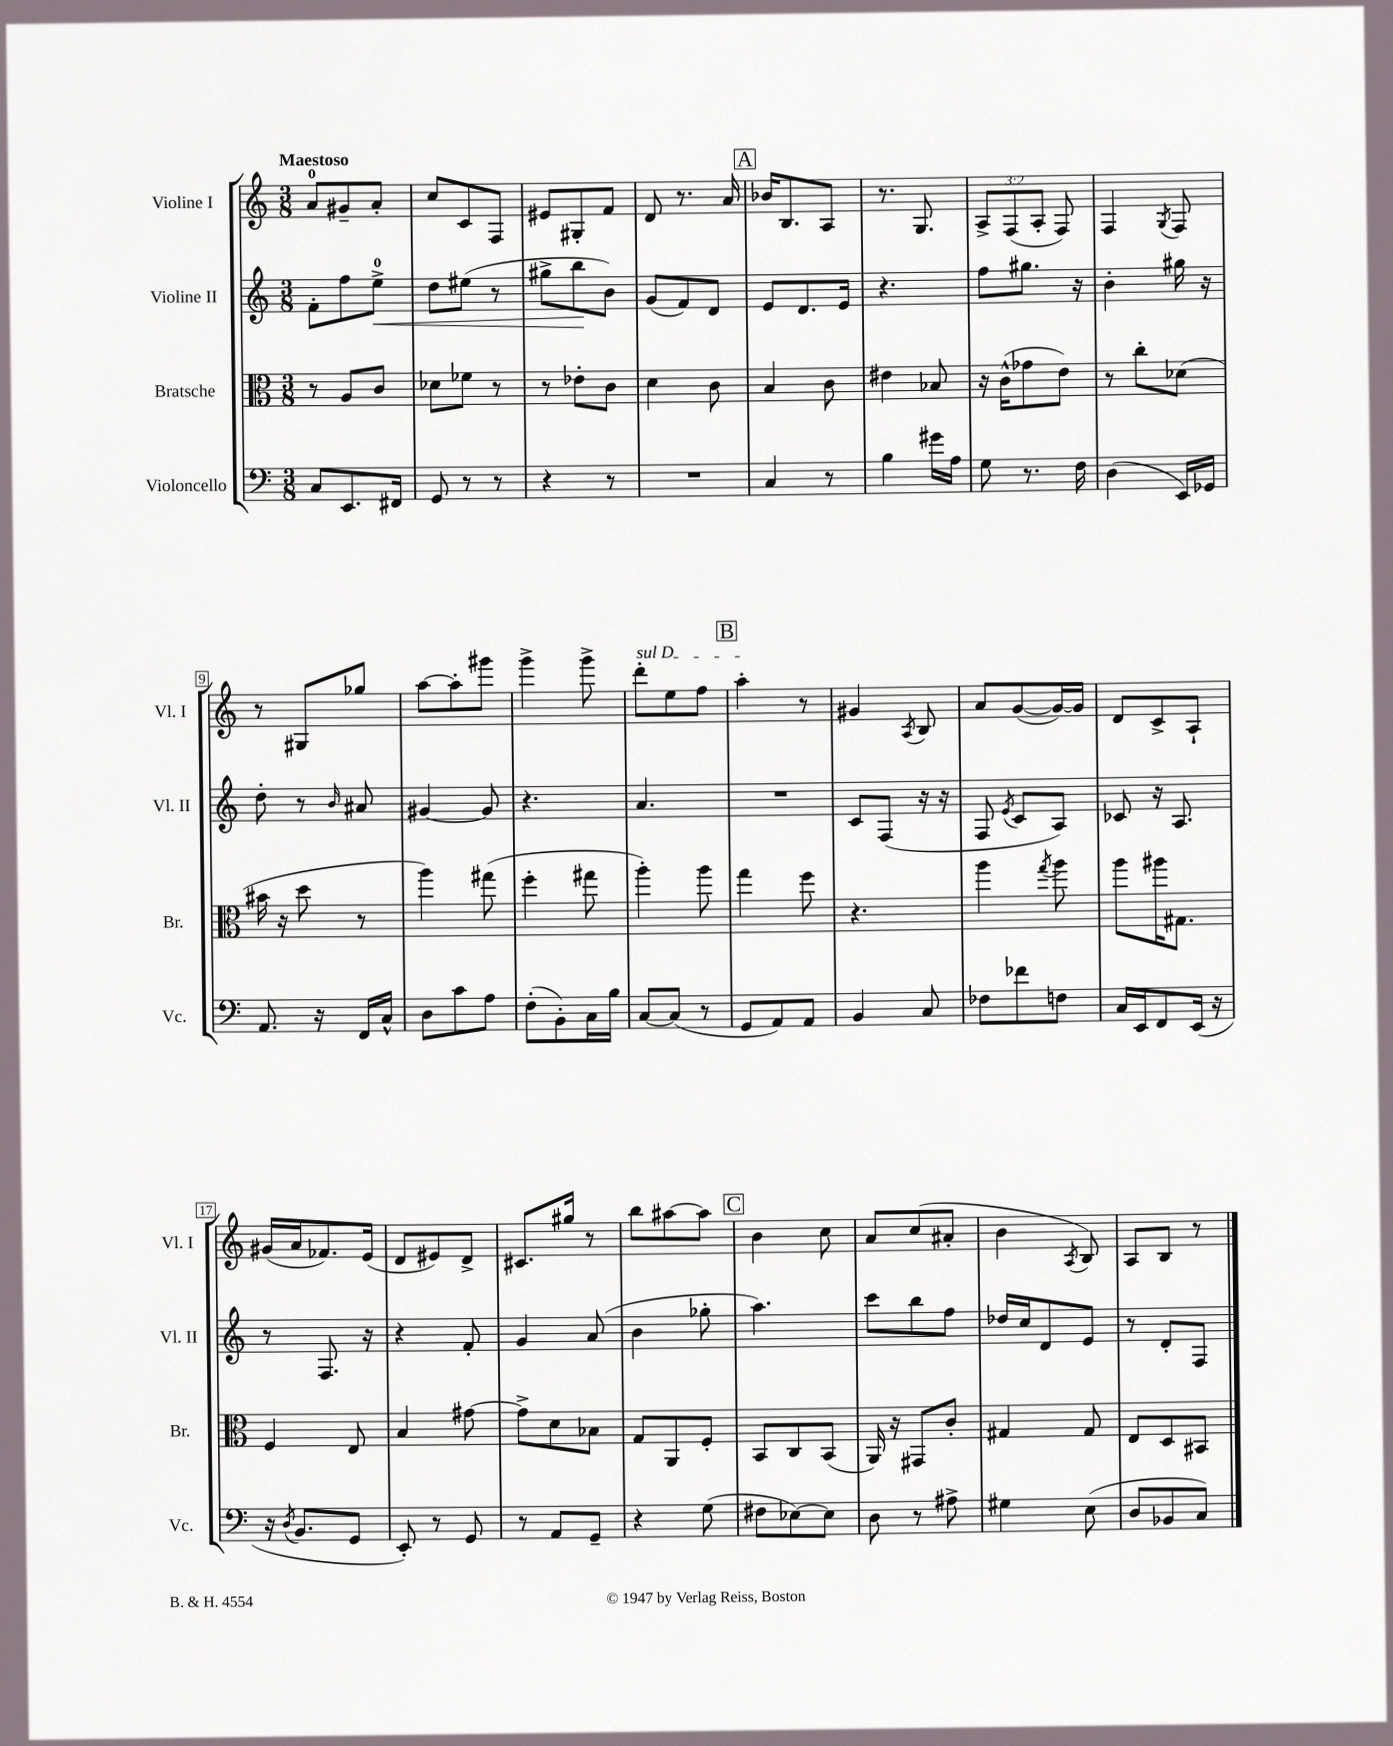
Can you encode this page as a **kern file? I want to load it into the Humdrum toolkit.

**kern	**kern	**kern	**dynam	**kern
*part4	*part3	*part2	*part2	*part1
*staff4	*staff3	*staff2	*staff2	*staff1
*I"Violoncello	*I"Bratsche	*I"Violine II	*	*I"Violine I
*I'Vc.	*I'Br.	*I'Vl. II	*	*I'Vl. I
*clefF4	*clefC3	*clefG2	*	*clefG2
*k[]	*k[]	*k[]	*	*k[]
*M3/8	*M3/8	*M3/8	*	*M3/8
=1	=1	=1	=1	=1
!	!	!	!	!LO:TX:a:B:t=Maestoso
8C/L	8r	8f'\L	.	8a/L
8.EE/	8A/L	8ff\	.	8g#X~/
!	!	!	!LO:HP:b	!
.	8c/J	8ee^\J	<	8a'/J
16FF#X/Jk	.	.	.	.
=2	=2	=2	=2	=2
8GG/	8d-X\L	8dd\L	.	8cc/L
8r	8f-X\J	(8ee#X\J	.	8c/
8r	8r	8r	.	8F/J
=3	=3	=3	=3	=3
4r	8r	8gg#X^\L	.	8e#X/L
.	8e-X'\L	8bb\	.	8G#X'/
8r	8c\J	8b\J)	[	8f/J
=4	=4	=4	=4	=4
4.r	4d\	(8g/L	.	8d/
.	.	8f/)	.	8.r
.	8c\	8d/J	.	.
.	.	.	.	16a/
!!LO:REH:place=s1:t=A
=5	=5	=5	=5	=5
4C/	4B/	8e/L	.	16b-X/KL
.	.	.	.	8.B/
.	.	8.d/	.	.
8r	8c\	.	.	8A/J
.	.	16e/Jk	.	.
=6	=6	=6	=6	=6
4B\	4e#X\	4.r	.	8.r
.	.	.	.	8.G/
16g#X\LL	8B-X/	.	.	.
16A\JJ	.	.	.	.
=7	=7	=7	=7	=7
8G\	16r	8ff\L	.	12A^/L
.	(16c^^\KL	.	.	.
.	.	.	.	(12F/
8.r	8g-X\	8.gg#X\J	.	.
.	.	.	.	12A'/J
.	8e\J)	.	.	8F/)
16F\	.	16r	.	.
=8	=8	=8	=8	=8
(4D\	8r	4b'\	.	4F/
.	8cc'\L	.	.	.
.	.	.	.	8qG/
16EE/LL)	(8d-X\J	16gg#X\	.	8F/
16GG-X/JJ	.	16r	.	.
!!LO:LB:g=z
=9	=9	=9	=9	=9
8.AA/	16b#X\	8dd'\	.	8r
.	16r	.	.	.
.	8dd\	8r	.	8G#X/L
16r	.	.	.	.
.	.	16qqb/	.	.
16FF/LL	8r	8a#X/	.	8gg-X/J
16C^^/JJ	.	.	.	.
=10	=10	=10	=10	=10
8D\L	4aa\)	[4g#X/	.	[8aa\L
8c\	.	.	.	8aa'\]
8A\J	(8gg#X\	8g#/]	.	8ggg#X\J
=11	=11	=11	=11	=11
(8F'\L	4ff'\	4.r	.	4ggg^\
8BB'\)	.	.	.	.
16C\L	8gg#X\	.	.	8ggg^\
16B\JJ	.	.	.	.
=12	=12	=12	=12	=12
!	!	!	!	!LO:TX:a:i:t=sul D
[8C/L	4aa'\)	4.a/	.	8ddd'\L
(8C/J]	.	.	.	8ee\
8r	8aa\	.	.	8ff\J
!!LO:REH:place=s1:t=B
=13	=13	=13	=13	=13
8GG/L	4gg\	4.r	.	4aa'\
8AA/)	.	.	.	.
8AA/J	8ff\	.	.	8r
=14	=14	=14	=14	=14
4BB/	4.r	8c/L	.	4g#X/
.	.	(8F/J	.	.
.	.	.	.	8qA/
8C/	.	16r	.	8B/
.	.	16r	.	.
=15	=15	=15	=15	=15
8F-X\L	4aa\	8F/	.	8a/L
.	.	8qe/	.	.
8f-X\	.	8c/L	.	([8g/
.	8qgg/	.	.	.
8Fn\J	8aa\	8A/J)	.	16g/L_)
.	.	.	.	16g/JJ]
=16	=16	=16	=16	=16
16C/LL	8aa\L	8c-X/	.	8d/L
16EE/J	.	.	.	.
8FF/	16aa#X\K	16r	.	8c^/
.	8.G#X\J	8.A/	.	.
(16EE/Jk	.	.	.	8A`/J
16r	.	.	.	.
!!LO:LB:g=z
=17	=17	=17	=17	=17
16r	4F/	8r	.	(16g#X/LL
8qD/	.	.	.	.
8.BB/L	.	.	.	16a/J
.	.	8.F/	.	8.f-X/)
8GG/J	8E/	.	.	.
.	.	16r	.	(16e/Jk
=18	=18	=18	=18	=18
8EE'/)	4B/	4r	.	8d/L
8r	.	.	.	8e#X/)
8GG/	[8g#X\	8f'/	.	8d^/J
=19	=19	=19	=19	=19
8r	8g#^\L]	4g/	.	8.c#X/L
8AA/L	8d\	.	.	.
.	.	.	.	16gg#X/Jk
8GG~/J	8B-X\J	(8a/	.	8r
=20	=20	=20	=20	=20
4r	8G/L	4b\	.	8bb\L
.	8AA/	.	.	[8aa#X\
(8G\	8F'/J	8gg-X'\	.	8aa#\J]
!!LO:REH:place=s1:t=C
=21	=21	=21	=21	=21
8F#X\L	8BB/L	4.aa\)	.	4b\
[8E-X\)	8C/	.	.	.
8E-\J]	(8BB/J	.	.	8cc\
=22	=22	=22	=22	=22
8D\	16AA/)	8ccc\L	.	8a/L
.	16r	.	.	.
8r	8GG#X/L	8bb\	.	(8cc/
8A#X^\	8c'/J	8ff\J	.	8a#X'/J
=23	=23	=23	=23	=23
4G#X\	4G#X/	16dd-X/LL	.	4b\
.	.	16cc/J	.	.
.	.	8d/	.	.
.	.	.	.	8qA/
(8E\	8G#/	8e/J	.	8B/)
=24	=24	=24	=24	=24
8D/L	8E/L	8r	.	8A/L
8BB-X/	8D/	8d'/L	.	8B/J
8C/J)	8BB#X/J	8F/J	.	8r
==	==	==	==	==
*-	*-	*-	*-	*-
